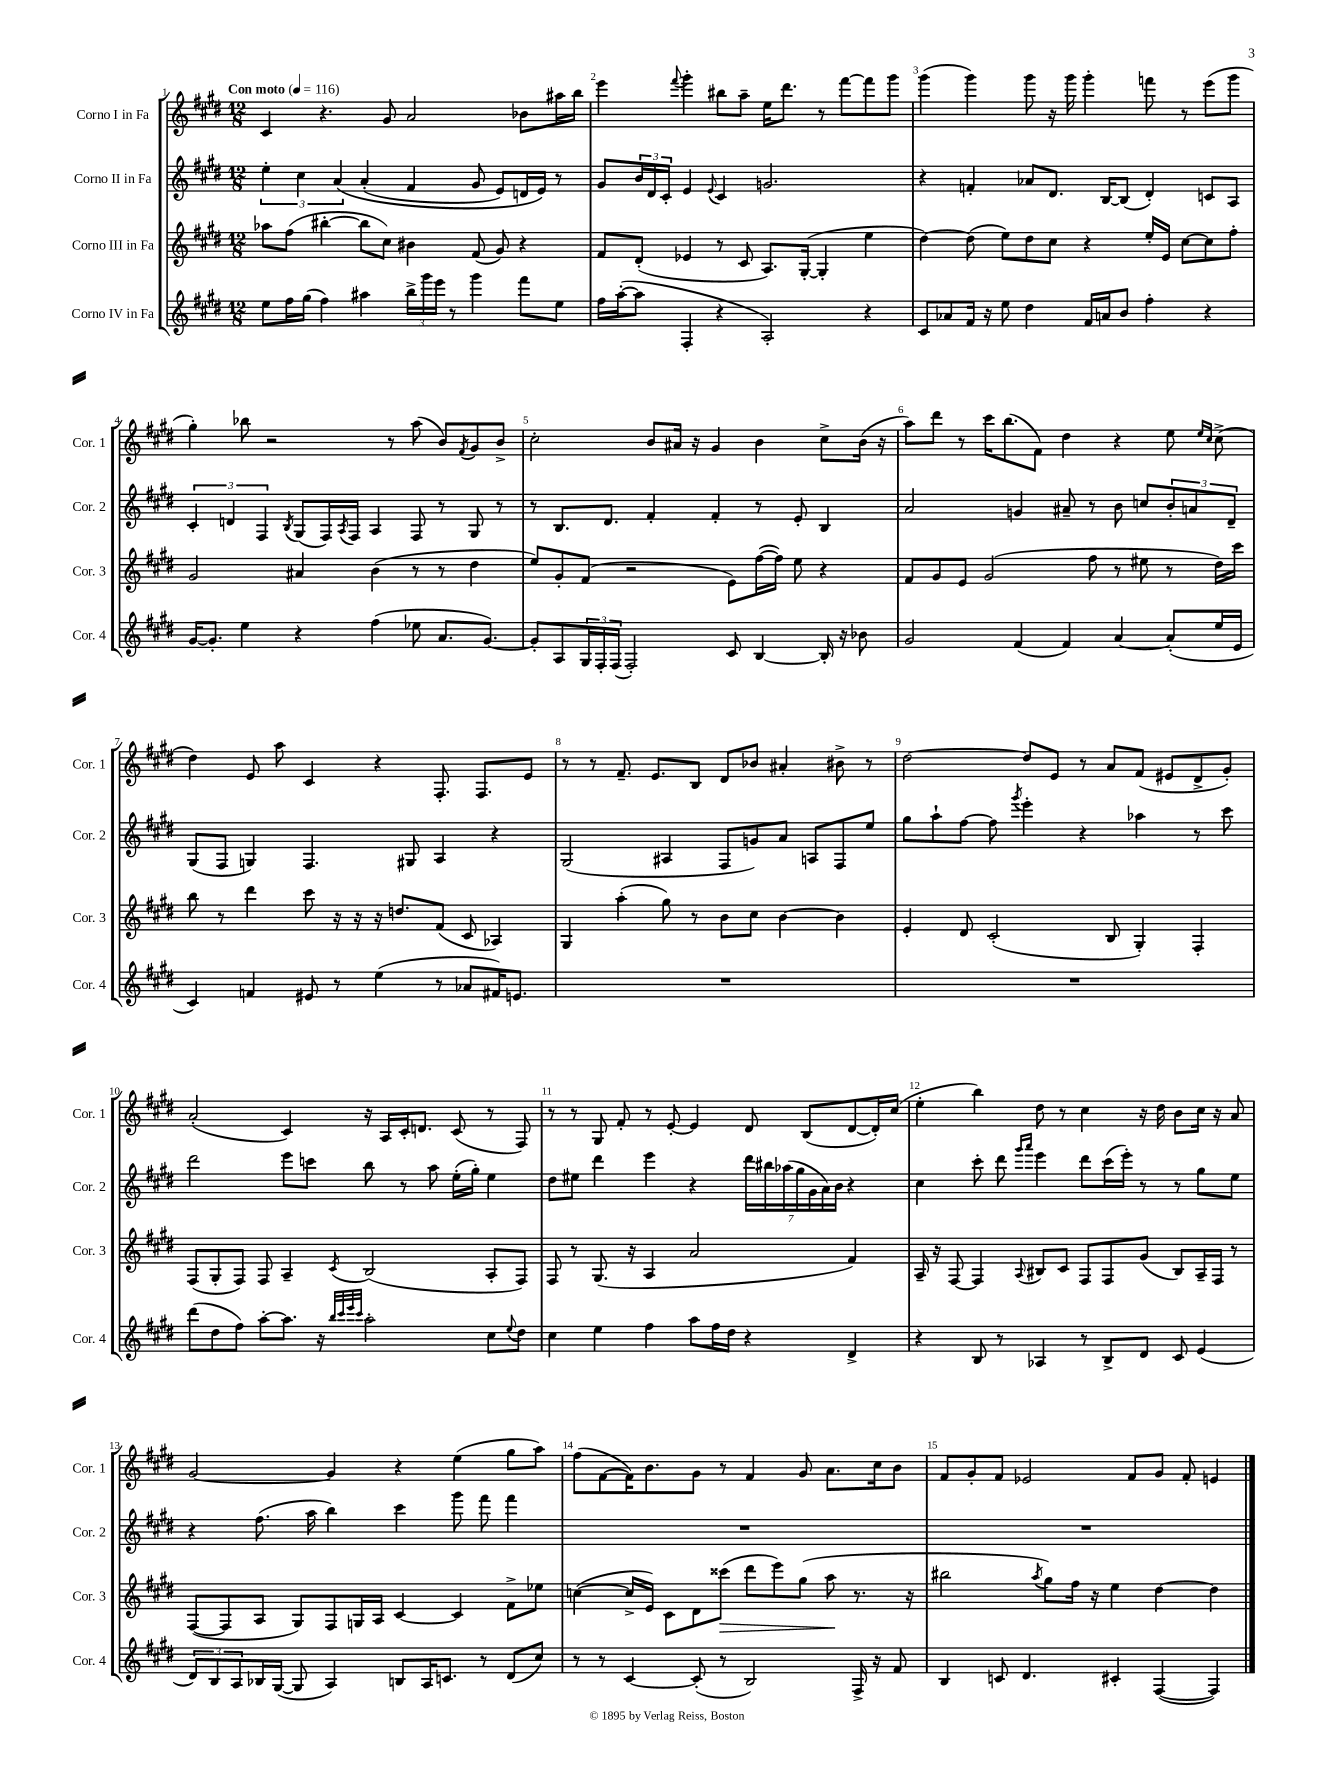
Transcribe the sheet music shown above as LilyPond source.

<<
\new StaffGroup <<
\new Staff = "s0" \with { instrumentName = "Corno I in Fa" shortInstrumentName = "Cor. 1" } {
    \clef treble \key e \major \numericTimeSignature \time 12/8 \tempo "Con moto" 4 = 116
    cis'4 r4. gis'8 a'2 bes'8 ais''16 b''16 |
    e'''4 \appoggiatura { fis'''8 } gis'''4-. bis''8 a''8-- e''16 dis'''8. r8 fis'''8~ fis'''8 gis'''8 |
    gis'''4( gis'''4) gis'''8 r16 gis'''16 gis'''4-. f'''8 r8 e'''8( gis'''8 |
    gis''4-.) bes''8 r2 r8 a''8( b'8) \acciaccatura { fis'8 } gis'8 b'8-> |
    cis''2-. b'8 ais'16 r16 gis'4 b'4 cis''8-> b'16( r16 |
    a''8) dis'''8 r8 cis'''16 b''8.( fis'8) dis''4 r4 e''8 \grace { e''16 cis''16 } cis''8->( |
    dis''4) e'8 a''8 cis'4 r4 fis8.-. fis8. e'8 |
    r8 r8 fis'8.-- e'8. b8 dis'8 bes'8 ais'4-. bis'8-> r8 |
    dis''2~ dis''8 e'8 r8 a'8 fis'8( eis'8 dis'8-> gis'8-.) |
    a'2-.( cis'4) r16 a16 cis'16-. d'8. cis'8( r8 fis8) |
    r8 r8 gis8 fis'8-. r8 e'8~-. e'4 dis'8 b8( dis'8~ dis'16-.) cis''16( |
    e''4-. b''4) dis''8 r8 cis''4 r16 dis''16 b'8 cis''16 r16 a'8 |
    gis'2~ gis'4 r4 e''4( gis''8 a''8) |
    fis''8( fis'8~ fis'16) b'8. gis'8 r8 fis'4 gis'8 a'8. cis''16 b'8 |
    fis'8 gis'8-. fis'8 ees'2 fis'8 gis'8 fis'8-. e'4 \bar "|." |
}
\new Staff = "s1" \with { instrumentName = "Corno II in Fa" shortInstrumentName = "Cor. 2" } {
    \clef treble \key e \major \numericTimeSignature \time 12/8
    \tuplet 3/2 { e''4-. cis''4 a'4\( } a'4-.( fis'4 gis'8 e'8) d'16 e'16\) r8 |
    gis'8 \tuplet 3/2 { b'16 dis'16 cis'16-. } e'4 \appoggiatura { e'8 } cis'4 g'2. |
    r4 f'4-. aes'8 dis'8. b16~ b8( dis'4-.) c'8 a8 |
    \tuplet 3/2 { cis'4-. d'4 fis4 } \acciaccatura { b8 } gis8( fis16) \acciaccatura { a8 } fis16 a4 fis8 r8 gis8 r8 |
    r8 b8. dis'8. fis'4-. fis'4-. r8 e'8-. b4 |
    a'2 g'4 ais'8-- r8 b'8 c''8 \tuplet 3/2 { b'8-. a'8 dis'8-- } |
    gis8( fis8 g4) fis4. gis8 a4 r4 |
    gis2( ais4 fis8 g'8) a'8 a8 fis8 e''8 |
    gis''8 a''8-! fis''8~ fis''8 \acciaccatura { gis'''8 } e'''4-. r4 aes''4 r8 cis'''8 |
    dis'''2 e'''8 c'''8 b''8 r8 a''8 e''16-.( gis''16-.) e''4 |
    dis''8 eis''8 dis'''4 e'''4 r4 \tuplet 7/4 { dis'''16 bis''16 aes''16( gis''16 gis'16 a'16) b'16 } r4 |
    cis''4 cis'''8-. dis'''8 \grace { gis'''16 a'''16 } e'''4 dis'''8 cis'''16( e'''16-.) r8 r8 gis''8 e''8 |
    r4 fis''8.( a''16 b''4) cis'''4 gis'''8 fis'''8 fis'''4 |
    R1. |
    R1. \bar "|." |
}
\new Staff = "s2" \with { instrumentName = "Corno III in Fa" shortInstrumentName = "Cor. 3" } {
    \clef treble \key e \major \numericTimeSignature \time 12/8
    aes''8 fis''8( bis''4~-. bis''8 cis''8) bis'4 fis'8( gis'8) r4 |
    fis'8 dis'8-.( ees'4 r8 cis'8 a8.) gis16~-.( gis4-. e''4 |
    dis''4~) dis''8( e''8) dis''8 cis''8 r4 e''16-. e'16 cis''8~ cis''8 fis''8-. |
    gis'2 ais'4 b'4( r8 r8 dis''4 |
    e''8) gis'8-. fis'8( r2 e'8) fis''16~( fis''16) e''8 r4 |
    fis'8 gis'8 e'8 gis'2( fis''8 r8 eis''8 r8 dis''16) cis'''16 |
    b''8 r8 dis'''4 cis'''8 r16 r16 r16 d''8. fis'8( cis'8 aes4) |
    gis4 a''4-.( gis''8) r8 b'8 cis''8 b'4~ b'4 |
    e'4-. dis'8 cis'2-.( b8 gis4-.) fis4-. |
    fis8( gis8-. fis8) fis8 a4-- \acciaccatura { cis'8 } b2( a8-. fis8) |
    fis8 r8 gis8.( r16 a4 a'2 fis'4) |
    a16-- r16 fis8~ fis4 \appoggiatura { a8 } bis8 cis'8 fis8 fis8 gis'8( bis8) a16-- fis16 r8 |
    fis8~( fis8 a8 gis8) fis8 g16 a16 cis'4~ cis'4 fis'8-> ees''8 |
    c''4~( c''16-> e'16) cis'8 dis'8 cisis'''8\>( dis'''8 e'''8) gis''8( a''8\! r8. r16 |
    bis''2 \acciaccatura { a''8 } gis''8) fis''16 r16 e''4 dis''4~ dis''4 \bar "|." |
}
\new Staff = "s3" \with { instrumentName = "Corno IV in Fa" shortInstrumentName = "Cor. 4" } {
    \clef treble \key e \major \numericTimeSignature \time 12/8
    e''8 fis''16 gis''16( fis''4) ais''4 \tuplet 3/2 { b''16-> gis'''16 e'''16 } r8 gis'''4 fis'''8 e''8 |
    fis''16 a''16~-.( a''8 fis4-. r4 a2-.) r4 |
    cis'8 aes'8 fis'16 r16 e''8 dis''4 fis'16 a'16 b'8 fis''4-. r4 |
    gis'16~ gis'8.-. e''4 r4 fis''4( ees''8 a'8. gis'8.~) |
    gis'8-. a8 \tuplet 3/2 { gis16 fis16-. fis16( } fis2-.) cis'8 b4~ b16-. r16 bes'8 |
    gis'2 fis'4( fis'4) a'4~ a'8-.( e''16 e'16 |
    cis'4) f'4 eis'8 r8 e''4( r8 aes'8 fis'16) e'8. |
    R1. |
    R1. |
    dis'''8( dis''8 fis''8) a''8~-. a''8. r16 \grace { b''32 cis'''32 e'''32 cis'''32 } a''2-. cis''8 \appoggiatura { e''8 } dis''8 |
    cis''4 e''4 fis''4 a''8 fis''16 dis''16 r4 dis'4-> |
    r4 b8 r8 aes4 r8 b8-> dis'8 cis'8 e'4( |
    \tuplet 3/2 { dis'8) b8 a8 } bes16 gis16~( gis8 a4) b8 a16 c'8. r8 dis'8( cis''8) |
    r8 r8 cis'4~ cis'8-.( r8 b2) fis16-> r16 fis'8 |
    b4 c'8 dis'4. cis'4-. fis4~( fis4) \bar "|." |
}
>>
>>
\layout { \context { \Score \override BarNumber.break-visibility = ##(#f #t #t) barNumberVisibility = #all-bar-numbers-visible } }
